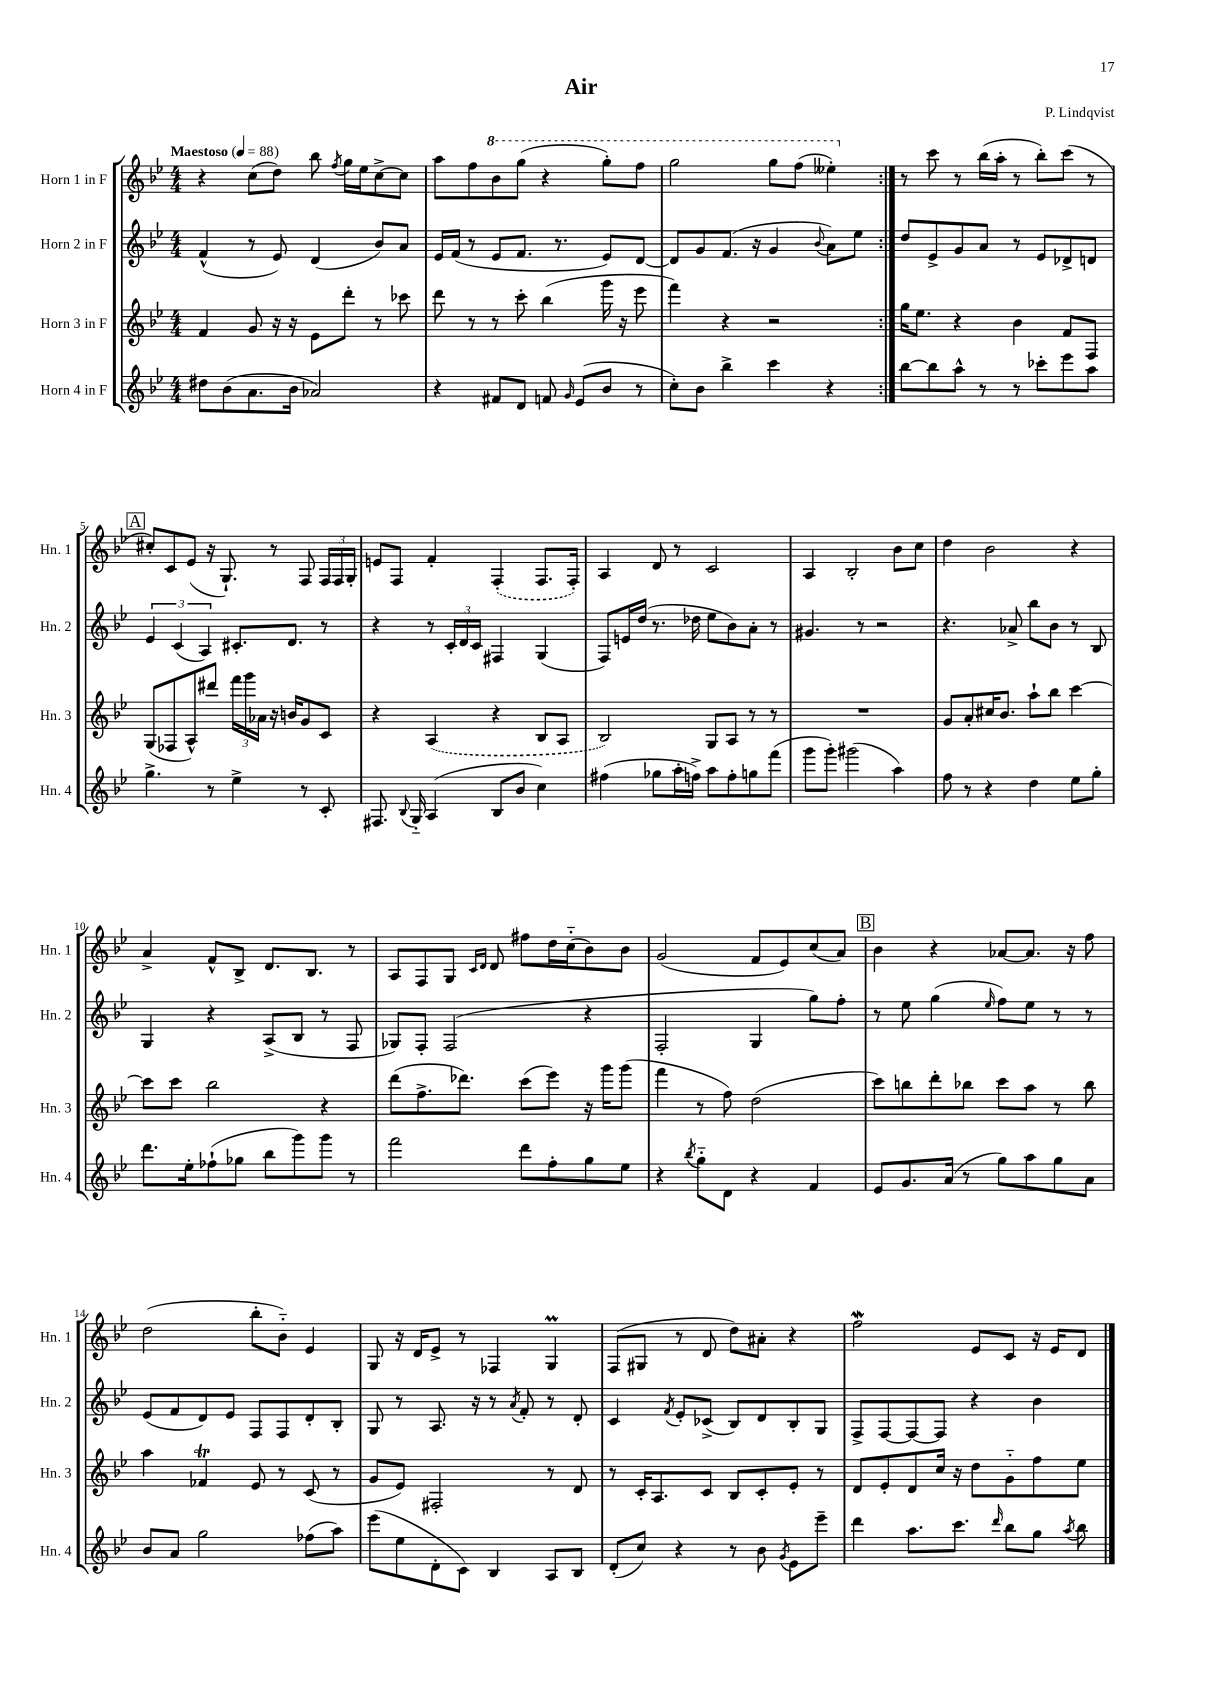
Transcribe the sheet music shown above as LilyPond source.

\header { title = "Air" composer = "P. Lindqvist" }
<<
\new StaffGroup <<
\new Staff = "s0" \with { instrumentName = "Horn 1 in F" shortInstrumentName = "Hn. 1" } {
    \clef treble \key bes \major \numericTimeSignature \time 4/4 \tempo "Maestoso" 4 = 88
    \autoBeamOff \repeat volta 2 { r4 c''8[( d''8]) bes''8 \acciaccatura { f''8 } g''16[ ees''16 c''8~-> c''8] |
    a''8[ f''8 \ottava #1 bes''8 g'''8]( r4 g'''8[-.) f'''8] |
    g'''2 g'''8[ f'''8]( eeses'''4-.) \ottava #0 | }
    r8 c'''8 r8 bes''16[( a''16]-. r8 bes''8[-.) c'''8]( r8 |
    \mark \markup { \box "A" } cis''8[-.) c'8 ees'8]( r16 g8.-!) r8 f8 \tuplet 3/2 { f16[ f16 g16]-. } |
    e'8[ f8] f'4-. \once \slurDashed f4-.( f8.[ f16]-.) |
    a4 d'8 r8 c'2 |
    a4 bes2-. bes'8[ c''8] |
    d''4 bes'2 r4 |
    a'4-> f'8[-^ bes8]-> d'8.[ bes8.] r8 |
    a8[ f8 g8] \grace { c'16[ d'16] } d'8 fis''8[ d''16 c''16-_( bes'8) bes'8] |
    g'2( f'8[ ees'8) c''8( a'8]) |
    \mark \markup { \box "B" } bes'4 r4 aes'8[~ aes'8.] r16 f''8 |
    d''2( bes''8[-. bes'8]-_) ees'4 |
    g8 r16 d'16[ ees'8]-> r8 fes4 g4\prall |
    f8[( gis8] r8 d'8 d''8[) ais'8]-. r4 |
    f''2\mordent ees'8[ c'8] r16 ees'16[ d'8] \bar "|." |
}
\new Staff = "s1" \with { instrumentName = "Horn 2 in F" shortInstrumentName = "Hn. 2" } {
    \clef treble \key bes \major \numericTimeSignature \time 4/4
    \autoBeamOff \repeat volta 2 { f'4-^( r8 ees'8) d'4( bes'8[) a'8] |
    ees'16[ f'16]( r8 ees'8[ f'8.] r8. ees'8[) d'8]~ |
    d'8[ g'8 f'8.]( r16 g'4 \appoggiatura { bes'8 } a'8[) ees''8] | }
    d''8[ ees'8-> g'8 a'8] r8 ees'8[ des'8-> d'8] |
    \mark \markup { \box "A" } \tuplet 3/2 { ees'4 c'4( a4) } cis'8.[-. d'8.] r8 |
    r4 r8 \tuplet 3/2 { c'16[-. d'16 c'16] } fis4 g4( |
    f8[) e'16 d''16]( r8. des''16 ees''8[ bes'8) a'8]-. r8 |
    gis'4. r8 r2 |
    r4. aes'8-> bes''8[ bes'8] r8 bes8 |
    g4 r4 a8[->( bes8] r8 f8 |
    ges8[) f8]-. f2( r4 |
    f2-. g4 g''8[) f''8]-. |
    \mark \markup { \box "B" } r8 ees''8 g''4( \grace { ees''16 } f''8[) ees''8] r8 r8 |
    ees'8[( f'8 d'8) ees'8] f8[ f8 d'8-. bes8]-. |
    g8 r8 a8. r16 r8 \acciaccatura { a'8 } f'8-. r8 d'8-. |
    c'4 \acciaccatura { f'8 } ees'8[-. ces'8]->( bes8[) d'8 bes8-. g8] |
    f8[-> f8~ f8~ f8] r4 bes'4 \bar "|." |
}
\new Staff = "s2" \with { instrumentName = "Horn 3 in F" shortInstrumentName = "Hn. 3" } {
    \clef treble \key bes \major \numericTimeSignature \time 4/4
    \autoBeamOff \repeat volta 2 { f'4 g'8 r16 r16 ees'8[ d'''8]-. r8 ces'''8 |
    d'''8 r8 r8 c'''8-. bes''4( g'''16 r16 ees'''8 |
    f'''4) r4 r2 | }
    g''16[ ees''8.] r4 bes'4 f'8[ f8] |
    \mark \markup { \box "A" } g8[( fes8 a8-^) dis'''8] \tuplet 3/2 { f'''16[ g'''16 aes'16] } r16 b'16[ g'8 c'8] |
    r4 \once \slurDashed a4( r4 bes8[ a8] |
    bes2) g8[ a8] r8 r8 |
    R1 |
    g'8[ a'8-. cis''16 bes'8.] a''8[-! bes''8] c'''4~ |
    c'''8[ c'''8] bes''2 r4 |
    d'''8[( f''8.-> des'''8.]) c'''8[( ees'''8]) r16 g'''16[ g'''8]( |
    f'''4 r8 f''8) d''2( |
    \mark \markup { \box "B" } c'''8[) b''8 d'''8-. bes''8] c'''8[ a''8] r8 bes''8 |
    a''4 fes'4\trill ees'8 r8 c'8( r8 |
    g'8[ ees'8]) fis2-. r8 d'8 |
    r8 c'16[-. a8. c'8] bes8[ c'8-. ees'8]-. r8 |
    d'8[ ees'8-. d'8 c''16] r16 d''8[ g'8-_ f''8 ees''8] \bar "|." |
}
\new Staff = "s3" \with { instrumentName = "Horn 4 in F" shortInstrumentName = "Hn. 4" } {
    \clef treble \key bes \major \numericTimeSignature \time 4/4
    \autoBeamOff \repeat volta 2 { dis''8[ bes'8( a'8. bes'16] aes'2) |
    r4 fis'8[ d'8] f'8 \grace { g'16 } ees'8[( bes'8] r8 |
    c''8[-.) bes'8] bes''4-> c'''4 r4 | }
    bes''8[~ bes''8 a''8]-^ r8 r8 ces'''8[-. ees'''8 a''8] |
    \mark \markup { \box "A" } g''4.-> r8 ees''4-> r8 c'8-. |
    fis8. \appoggiatura { bes8 } g16-_ a4( bes8[ bes'8] c''4) |
    fis''4( ges''8[ a''16-. f''16]->) a''8[ f''8-. g''8 f'''8]( |
    g'''8[ g'''8]-.) gis'''2( a''4) |
    f''8 r8 r4 d''4 ees''8[ g''8]-. |
    d'''8.[ ees''16-. fes''8-!( ges''8] bes''8[ g'''8) g'''8] r8 |
    f'''2 d'''8[ f''8-. g''8 ees''8] |
    r4 \acciaccatura { bes''8 } g''8[-_ d'8] r4 f'4 |
    \mark \markup { \box "B" } ees'8[ g'8. a'16]( r8 g''8[) a''8 g''8 a'8] |
    bes'8[ a'8] g''2 fes''8[( a''8]) |
    ees'''8[( ees''8 d'8-. c'8]) bes4 a8[ bes8] |
    d'8[-.( c''8]) r4 r8 bes'8 \acciaccatura { g'8 } ees'8[ ees'''8]-- |
    d'''4 a''8.[ c'''8.] \grace { d'''16 } bes''8[ g''8] \acciaccatura { a''8 } bes''8 \bar "|." |
}
>>
>>
